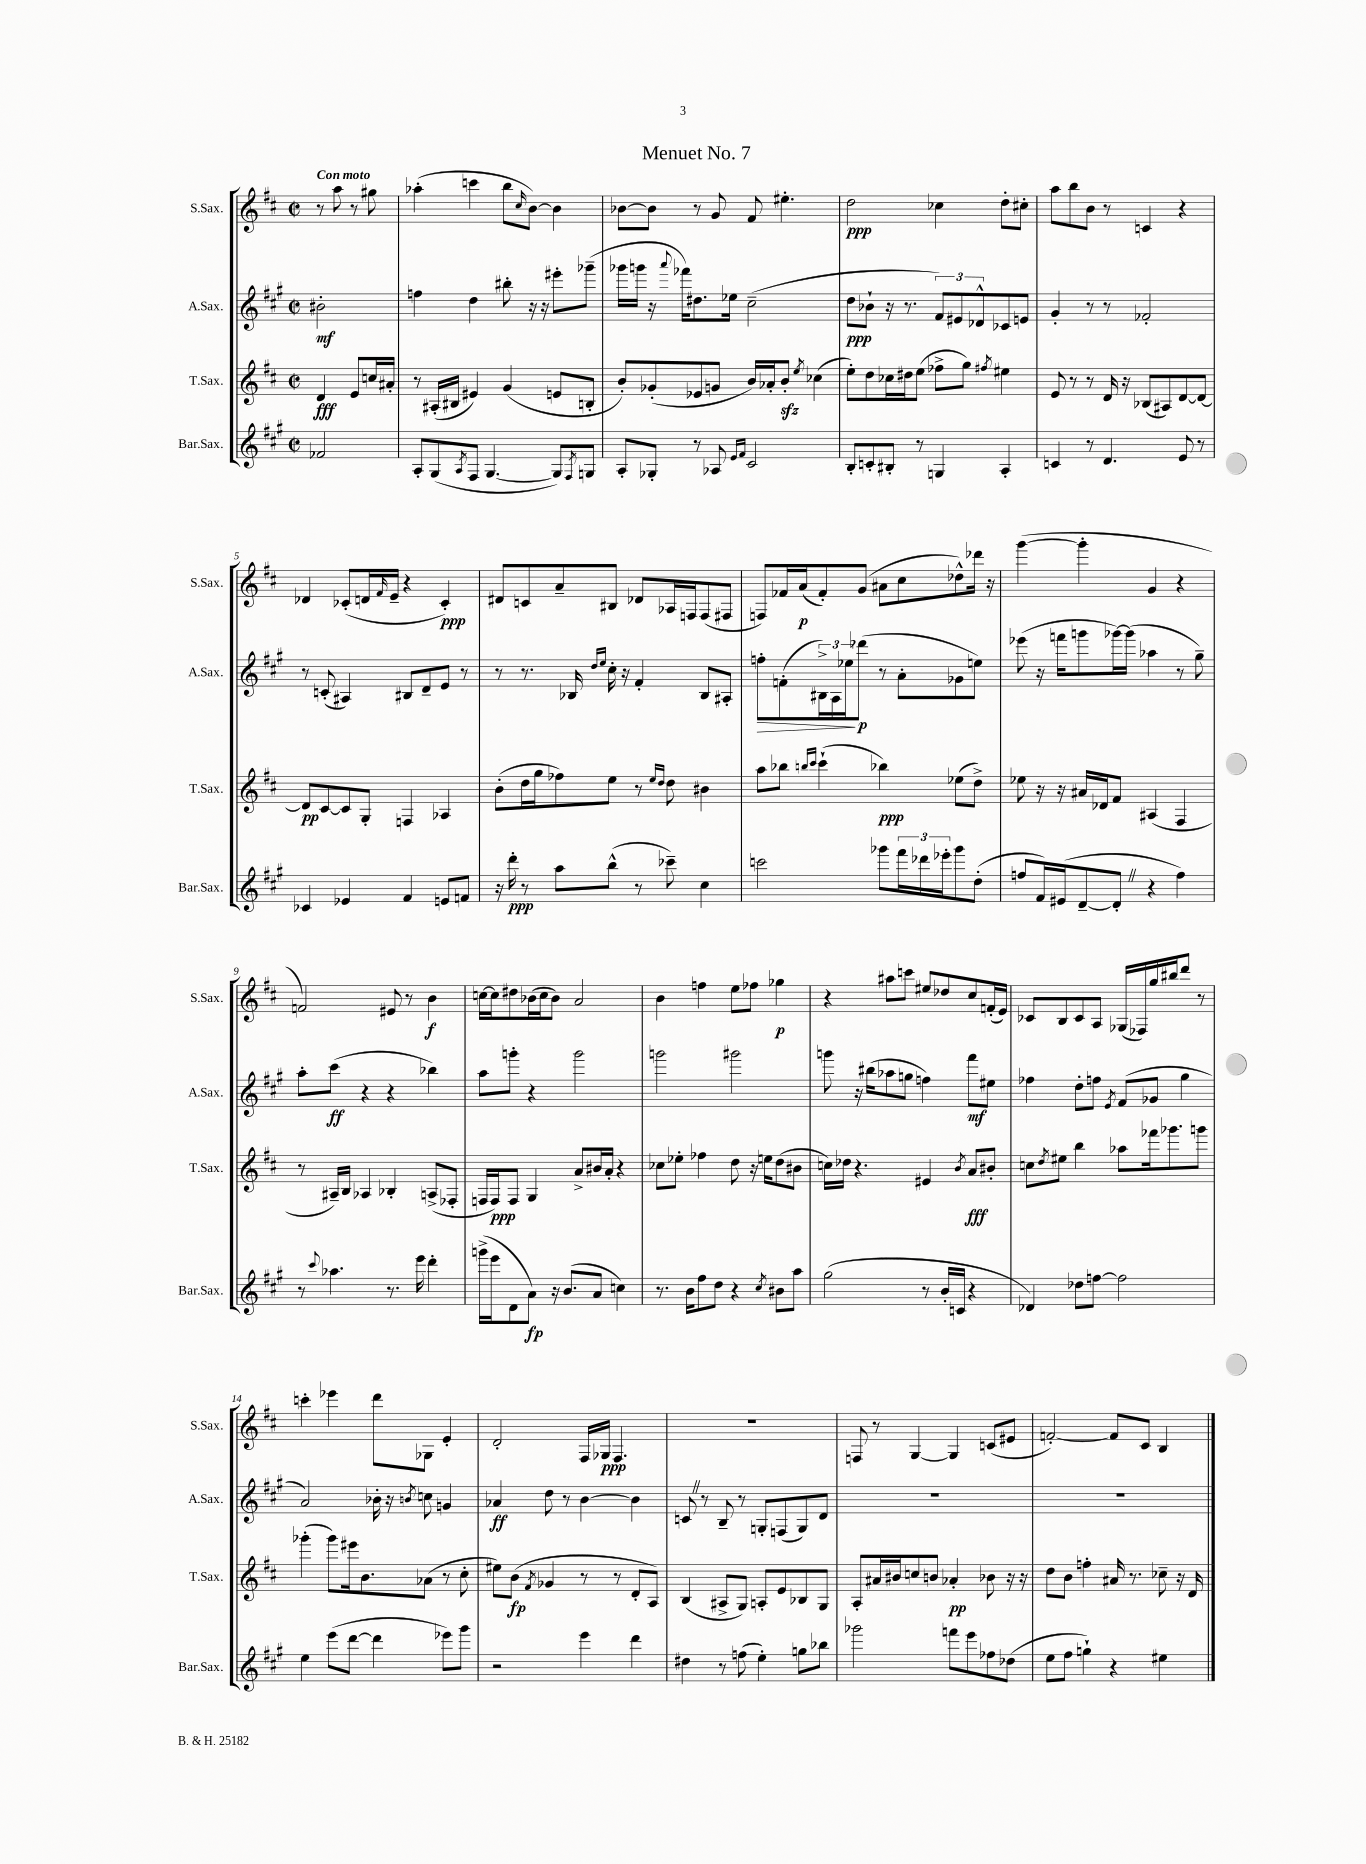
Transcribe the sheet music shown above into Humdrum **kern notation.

**kern	**kern	**kern	**kern
*staff4	*staff3	*staff2	*staff1
*clefG2	*clefG2	*clefG2	*clefG2
*k[f#c#g#]	*k[f#c#]	*k[f#c#g#]	*k[f#c#]
*M2/2	*M2/2	*M2/2	*M2/2
*met(c|)	*met(c|)	*met(c|)	*met(c|)
2f-	4d	2b#'	8r
.	.	.	8aa
.	8e	.	8r
.	16cc	.	8gg#
.	16a#'	.	.
=	=	=	=
8A'	8r	4ff	(4aa-'
(8G#	(16A#'	.	.
.	16B#	.	.
8qA	.	.	.
8F#	4e#)	4dd	4ccc
[4.G#	.	.	.
.	(4g	8bb#'	8bb
.	.	.	16qqcc#
.	.	16r	[8b)
.	.	16r	.
8G#])	8e	8eee#'	4b]
8qF#	.	.	.
8G	8B'	(8ggg-~	.
=	=	=	=
8A'	8b')	16ggg-	[8b-
.	.	16ggg	.
8G-'	(8g-'	16r	8b-]
.	.	8qqaaa	.
.	.	16fff-)	.
8r	8e-	8.dd#	8r
8A-	8g	.	8g
.	.	16ee-	.
16qqe	.	.	.
16qqf#	.	.	.
2c#	16b)	(2cc#~	8f#
.	16a-'	.	.
.	8b'	.	4.ee#'
.	8qee	.	.
.	(4cc-	.	.
=	=	=	=
8B'	8ee')	8dd	2dd
8c'	8dd	8b-`	.
8B#'	16cc-	16r	.
.	16dd#	8.r	.
8r	(8ee	.	.
4G	8ff-^	12f#)	4cc-
.	.	12e#	.
.	8gg)	.	.
.	.	12d-^^	.
.	8qff#	.	.
4A'	4ee#	8c-	8dd'
.	.	8e	8cc#'
=	=	=	=
4c	8e	4g#'	8aa
.	8r	.	8bb
8r	8r	8r	8b
4.d	16d	8r	8r
.	16r	.	.
.	(8B-	2f-'	4c
.	8A#)	.	.
8e	[8d	.	4r
8r	8d_	.	.
=	=	=	=
4c-	8d]	8r	4d-
.	[8c#	(8c'	.
4e-	8c#]	4A#)	(8c-'
.	8G'	.	16d
.	.	.	16qqf#
.	.	.	16e~
4f#	4F	8B#	4r
.	.	8d~	.
8e	4A-	8e	4c-')
8f	.	8r	.
=	=	=	=
16r	(8b'	8r	8d#
16ddd'	.	.	.
8r	16dd	8.r	8c
.	16gg	.	.
8aa	8ff-)	.	8a~
.	.	16B-	.
.	.	16qqdd	.
.	.	16qqee	.
(8bb^^	8ee	16cc#'	8B#
.	.	16r	.
8r	8r	4f#'	8d-
.	16qqee	.	.
.	16qqdd	.	.
8ccc-~)	8dd	.	16A-
.	.	.	16F
4cc#	4b#	8B-	(8F
.	.	8A#'	8F#
=	=	=	=
2ccc	8aa	8ff'	8F)
.	8bb-	(8f'	16f-
.	.	.	(16a
.	16qqbb	.	.
.	16qqccc#	.	.
.	(4ccc#`	24B#^)	8f-')
.	.	24A	.
.	.	24ee-	.
.	.	(8ddd-	(8g
8ggg-	4bb-)	8r	8a#
24fff#	.	8a'	8cc#
24ddd-	.	.	.
24eee-'	.	.	.
8ggg-	(8ee-	8g-	8dd-^^)
(8dd'	8dd^)	8ee)	16ddd-
.	.	.	16r
=	=	=	=
8ff	8ee-	(8eee-	([4ggg
16f#)	16r	16r	.
(16e#	16r	16fff	.
[8d~	16a#	8ggg	4ggg']
.	16d-	.	.
8d']	8f#	[16ggg-)	.
.	.	(16ggg-]	.
4r	(4A#	4aa-	4g
4ff)	4F#	8r	4r
.	.	8gg#~)	.
=	=	=	=
8r	8r	8aa'	2f)
8qqccc#	.	.	.
4.aa-	16A#~)	(8ccc#	.
.	16B	.	.
.	4A-	4r	.
8.r	4B-'	4r	8e#
.	.	.	8r
16eee	.	.	.
4ddd'	(8A^	4bb-)	4b
.	8F-'	.	.
=	=	=	=
(16ggg^	16F	8aa	[16cc
16eee	16F)	.	16cc]
8d	8F	8ggg'	8dd#
8a)	4G	4r	(16b-
.	.	.	16cc
16r	.	.	8b-)
(8.b	.	.	.
.	8a^	2ggg	2a
8a	16b#	.	.
.	16a'	.	.
4cc)	4r	.	.
=	=	=	=
8.r	8cc-	2ggg	4b
.	8ee-'	.	.
16b	.	.	.
8ff#	4ff-	.	4ff
8dd	.	.	.
4r	8dd	2ggg#	8ee
.	16r	.	8ff-
.	16ee	.	.
8qcc#	.	.	.
8b#	(8dd	.	4gg-
8aa	8b#	.	.
=	=	=	=
(2gg#	16cc)	8ggg	4r
.	16dd-	.	.
.	4.r	16r	.
.	.	(16bb#	.
.	.	8aa-	8aa#
.	.	8gg	8ccc
8r	4e#	4ff)	8ee#
16b'	.	.	8dd-
16c	.	.	.
.	8qb	.	.
4r	8a	8fff#	8cc#
.	8b#'	8ee#	(16f'
.	.	.	16e)
=	=	=	=
4d-)	8cc	4ff-	8c-
.	8qdd	.	.
.	8ee#	.	8B
8dd-	4bb	8dd'	8c-
[8ff	.	8ff	8A
.	.	8qe	.
2ff]	8aa-	(8f#	(16G-
.	.	.	16F-)
.	16fff-	8g-	16gg
.	8.ggg-	.	16bb#
.	.	4gg#	8ddd
.	8ggg	.	8r
=	=	=	=
4ee	(4ggg-'	2a)	4ccc'
(8eee	8ggg-)	.	4eee-
[8ddd	16eee#	.	.
.	8.b	.	.
4ddd]	.	16b-'	8ddd
.	.	16r	.
.	.	8qb	.
.	(8a-	8cc	8G-
8eee-)	8r	4g	4e'
8ggg#	8cc#'	.	.
=	=	=	=
2r	8ee#)	4a-	2d'
.	(8b	.	.
.	8qf#	.	.
.	4g-	8dd	.
.	.	8r	.
4eee	8r	[4b	16F#
.	.	.	16G-
.	8r	.	4.F#
4ddd	8d'	4b]	.
.	8A)	.	.
=	=	=	=
4dd#	(4B	8c	1r
.	.	8r	.
8r	8A#^	8B~	.
(8ff	8G)	8r	.
4ee')	8A'	8G'	.
.	8e	(8F	.
8gg	8B-	8G)	.
8bb-	8G	8d	.
=	=	=	=
2ggg-	8A'	1r	8F
.	16a#	.	8r
.	16b#	.	.
.	8cc	.	[4G
.	8b	.	.
8fff	4a-'	.	4G]
8eee	.	.	.
8ff-	8b-	.	(8c
(8dd-	16r	.	8e#
.	16r	.	.
=	=	=	=
8ee	8dd	1r	[2f')
8ff#	8b	.	.
4gg`)	4ff'	.	.
4r	16a#	.	8f]
.	8.r	.	.
.	.	.	8c#
4ee#	8cc-~	.	4B
.	16r	.	.
.	16d	.	.
==	==	==	==
*-	*-	*-	*-
